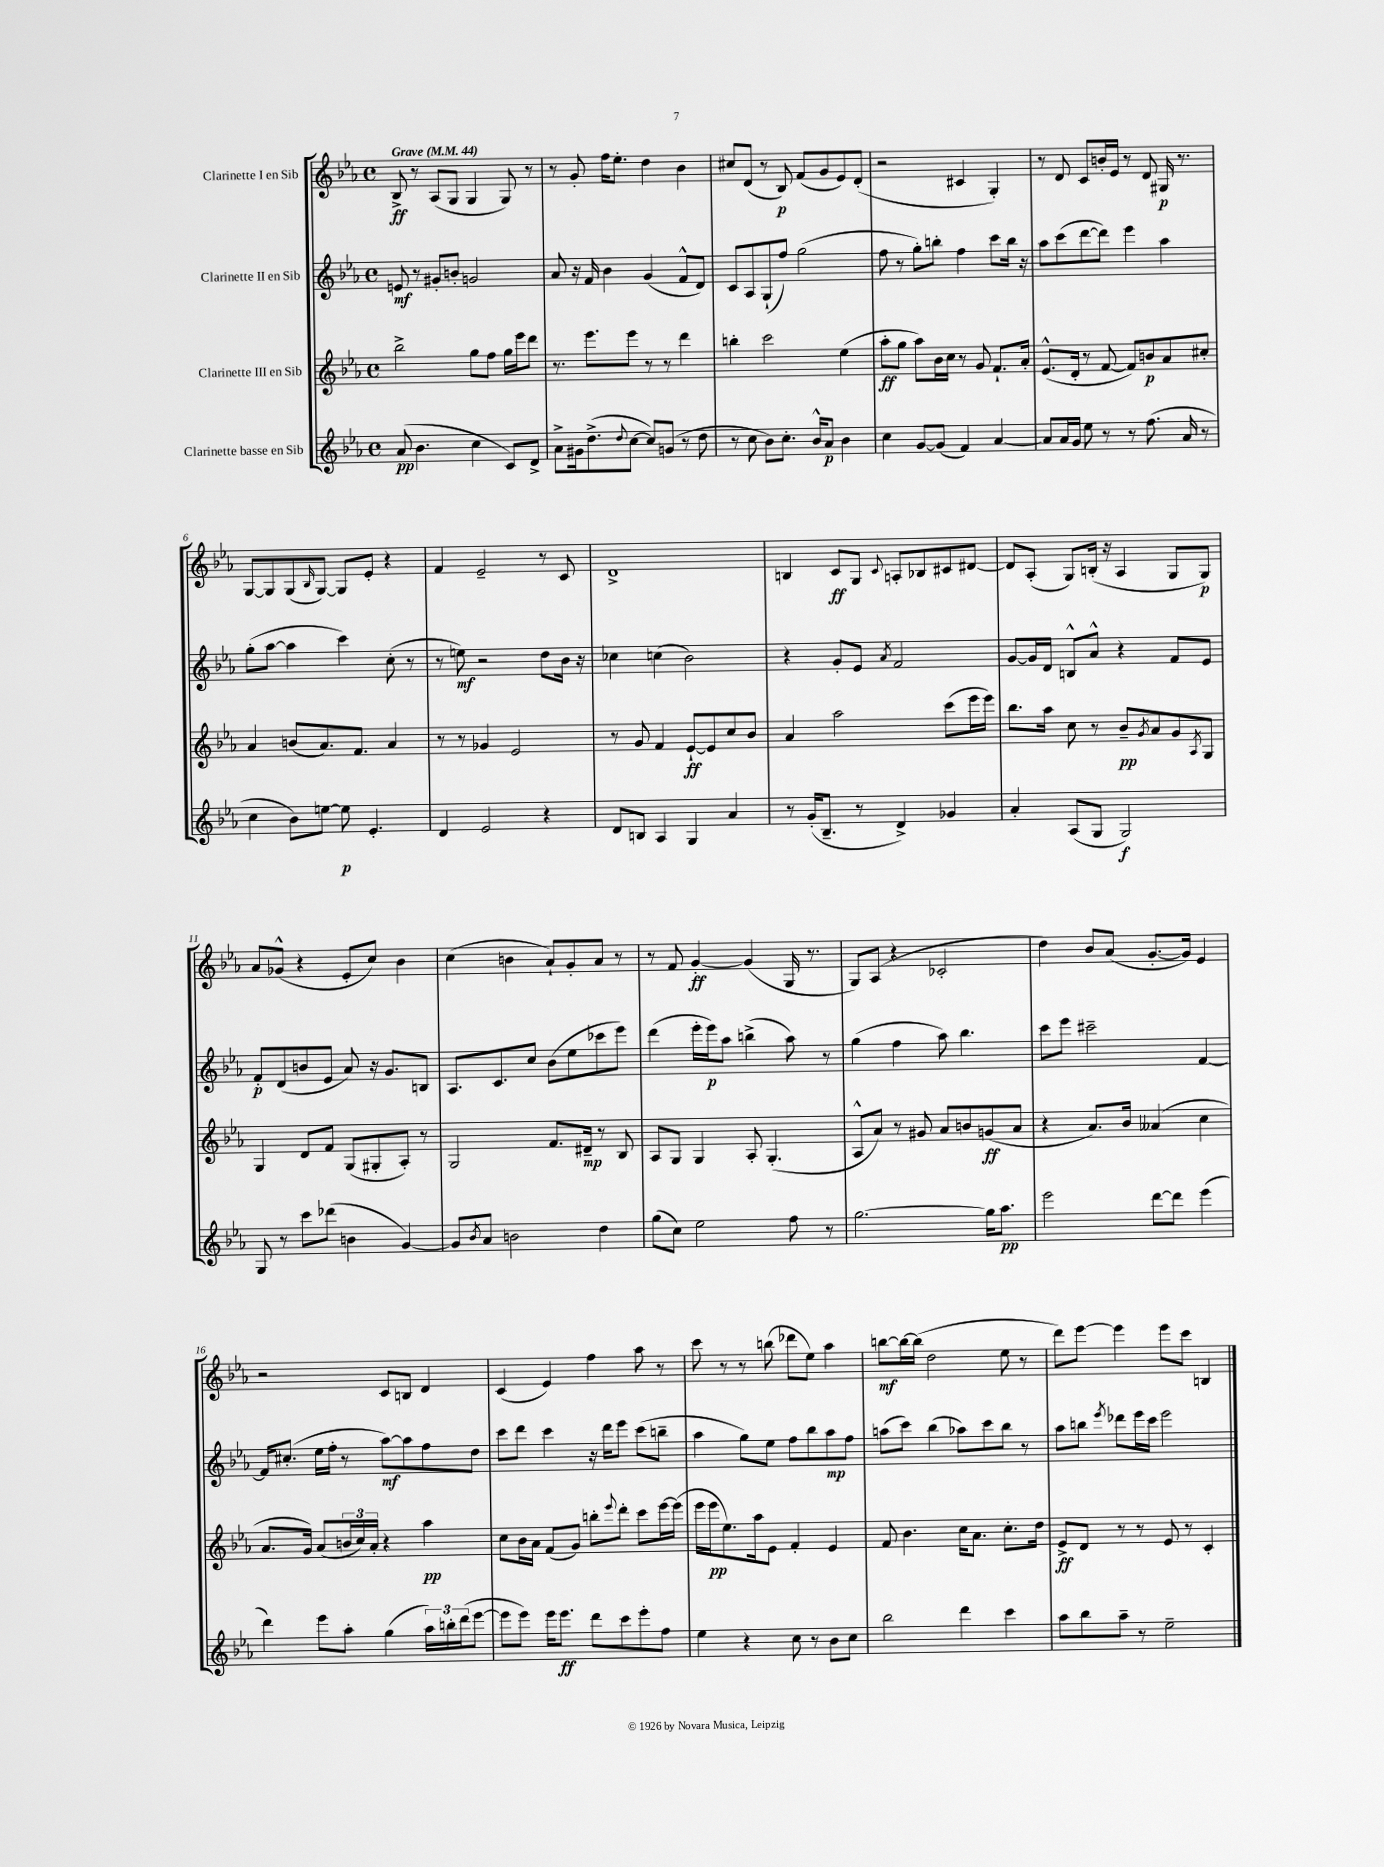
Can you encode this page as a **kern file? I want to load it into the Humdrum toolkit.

**kern	**kern	**kern	**kern
*staff4	*staff3	*staff2	*staff1
*clefG2	*clefG2	*clefG2	*clefG2
*k[b-e-a-]	*k[b-e-a-]	*k[b-e-a-]	*k[b-e-a-]
*M4/4	*M4/4	*M4/4	*M4/4
*met(c)	*met(c)	*met(c)	*met(c)
*MM44	*MM44	*MM44	*MM44
(8a-	2bb-^	8e	8B-^
4.b-	.	8r	8r
.	.	8g#'	(8A-
.	.	8b'	8G
4cc	8gg	2g	4G
.	8ff	.	.
8c)	16gg	.	8G)
.	16eee-	.	.
8d^	8ddd	.	8r
=	=	=	=
8a-^	8.r	8a-	8r
16g#	.	16r	8g'
(8.dd^	8.eee-	16f	.
.	.	4b-	16ff
.	.	.	8.ee-'
8qqdd	.	.	.
[8cc	8eee-	.	.
8cc])	8r	(4g	4dd
(8g	8r	.	.
8r	4ddd	8f^^	4b-
8dd	.	8d)	.
=	=	=	=
8r	4bb'	8c	8cc#
8cc	.	8A-	(8d
8b-)	2ccc	(8G`	8r
8.cc'	.	8ff)	8B-)
.	.	(2gg	(8f
16b-^^	.	.	.
8a-	.	.	8g
4b-	(4ee-	.	8e-)
.	.	.	(8d'
=	=	=	=
4cc	8aa-'	8ff	2r
.	8gg	8r	.
[8g	8aa-)	8gg')	.
(8g]	16b-	8bb'	.
.	16cc	.	.
4f)	8r	4ff	4c#
.	8g	.	.
[4a-	8.f`	8ccc	4G')
.	.	16bb	.
.	16a-'	16r	.
=	=	=	=
8a-]	(8.e-^^	8aa-	8r
16a-	.	(8ccc	8d
16g	16d'	.	.
8ee-	8r	[8ddd	8c
8r	[8f	8ddd])	16b'
.	.	.	16e-
8r	8f])	4eee-	8r
(8.ff	8b	.	8d
.	8a-	4aa-	16G#
16a-	.	.	8.r
8r	8cc#'	.	.
=	=	=	=
4cc	4a-	(8gg'	[8G
.	.	[8aa-	8G]
8b-)	(8b	4aa-]	(8G
.	.	.	16qqB-
[8ee	8.a-)	.	[8G)
8ee]	.	4ccc)	8G]
.	8.f	.	.
4.e-'	.	.	8e-'
.	4a-	(8cc'	4r
.	.	8r	.
=	=	=	=
4d	8r	8r	4f
.	8r	8ee)	.
2e-	4g-	2r	2e-~
.	2e-	.	.
4r	.	8dd	8r
.	.	16b-	8c
.	.	16r	.
=	=	=	=
8d	8r	4cc-	1d^
8B	8g	.	.
4A-	4f	(4cc	.
4G	[8e-`	2b-)	.
.	8e-]	.	.
4a-	8cc	.	.
.	8b-	.	.
=	=	=	=
8r	4a-	4r	4B
(16g'	.	.	.
8.B-~	.	.	.
.	2aa-	8g'	8c
8r	.	8e-	8G
.	.	8qa-	8qqc
4d^)	.	2f	8A'
.	.	.	8B-
4g-	(8ccc	.	8c#
.	16eee-	.	[8d#
.	16eee-)	.	.
=	=	=	=
4a-'	8.bb-	[8g	8d#]
.	.	16g]	(8A-'
.	16aa-	16d	.
(8A-	8cc	8B^^	8G)
8G	8r	8a-^^	(16B'
.	.	.	16r
2G)	8b-~	4r	4A-
.	8qg	.	.
.	8a-	.	.
.	8g	8f	8G
.	8qA-	.	.
.	8G	8e-	8G)
=	=	=	=
8G	4G	8f'	8a-
8r	.	(8d	(8g-^^
8ccc	8d	8b	4r
(8ddd-	8f	8e-	.
4b	(8G	8a-)	8e-'
.	8G#'	16r	8cc)
.	.	8.g	.
[4g)	8A-')	.	4b-
.	8r	8B	.
=	=	=	=
8g]	2G	8.A-	(4cc
8qb-	.	.	.
8a-	.	.	.
.	.	8.c	.
2b	.	.	4b
.	.	8cc	.
.	8.f	(8b-	8a-`)
.	.	8ee-	8g'
.	16d#~	.	.
4dd	8r	8ccc-	8a-
.	8B-	8eee-)	8r
=	=	=	=
(8gg	8A-	(4ddd	8r
8cc)	8G	.	8f
2ee-	4G	16eee-'	[4g'
.	.	16eee-)	.
.	.	8aa-	.
.	8A-'	(4bb^	(4g]
.	(4.G'	.	.
8ff	.	8aa-)	16G
.	.	.	8.r
8r	.	8r	.
=	=	=	=
[2.gg	8A-^^	(4gg	8G)
.	8a-)	.	(8A-
.	8r	4ff	4r
.	8g#	.	.
.	8a-	8aa-)	2c-'
.	8b	4.bb-	.
16gg]	(8g	.	.
8.aa-	.	.	.
.	8a-	.	.
=	=	=	=
2eee-	4r	8ccc	4dd)
.	.	8eee-	.
.	8.a-)	2ccc#~	8b-
.	.	.	(8a-
.	16b-	.	.
[8ddd	(4a--	.	[8.g'
8ddd]	.	.	.
.	.	.	16g])
(4eee-	4cc	[4f	4e-
=	=	=	=
4ddd)	8.a-	16f]	2r
.	.	(8.cc#'	.
.	16g)	.	.
8eee-	(8a-	16ee-	.
.	.	16ff'	.
8aa-'	24b	8r	.
.	24cc)	.	.
.	24a-'	.	.
(4gg	4r	[8aa-)	8c
.	.	8aa-]	8B
24aa-)	4aa-	8ff	4d
24bb'	.	.	.
(24ddd	.	.	.
[8eee-	.	8dd	.
=	=	=	=
8eee-]	8cc	8ccc	(4c
8eee-)	16b-	8ddd	.
.	16a-	.	.
16eee-	(8f	4ccc	4e-)
8.eee-	.	.	.
.	8g)	.	.
8ddd	8bb'	16r	4ff
.	.	16ddd	.
.	8qqeee-	.	.
8ccc	8ddd'	8eee-	.
8eee-'	8ccc	(8ccc	8aa-
8ff	[16eee-	8bb~	8r
.	(16eee-]	.	.
=	=	=	=
4ee-	16eee-	4aa-	8ccc
.	16eee-	.	.
.	8.ee-)	.	8r
4r	.	8gg)	8r
.	16aa-	.	.
.	8e-	8ee-	(8bb
8cc	4f'	8ff	8ddd-
8r	.	8bb-	8ee-)
8b-	4e-	8aa-	4aa-
8cc	.	8ff	.
=	=	=	=
2bb-	8f	(8aa	[8bb
.	4.b-	8ccc)	16bb_
.	.	.	(16bb]
.	.	(4bb-	2dd
4ddd	16cc	8aa-)	.
.	8.a-	.	.
.	.	8ccc	.
4ccc	8.cc'	8bb-	8ee-
.	.	8r	8r
.	16dd	.	.
=	=	=	=
8aa-	8e-^	8aa-	8ddd)
8bb-	8d	8bb	[8eee-
.	.	8qeee-	.
8aa-~	8r	8ddd-	4eee-]
8r	8r	16eee-	.
.	.	16ccc	.
2ee-~	8e-	2eee-	8eee-
.	8r	.	8ccc
.	4c'	.	4B
==	==	==	==
*-	*-	*-	*-
